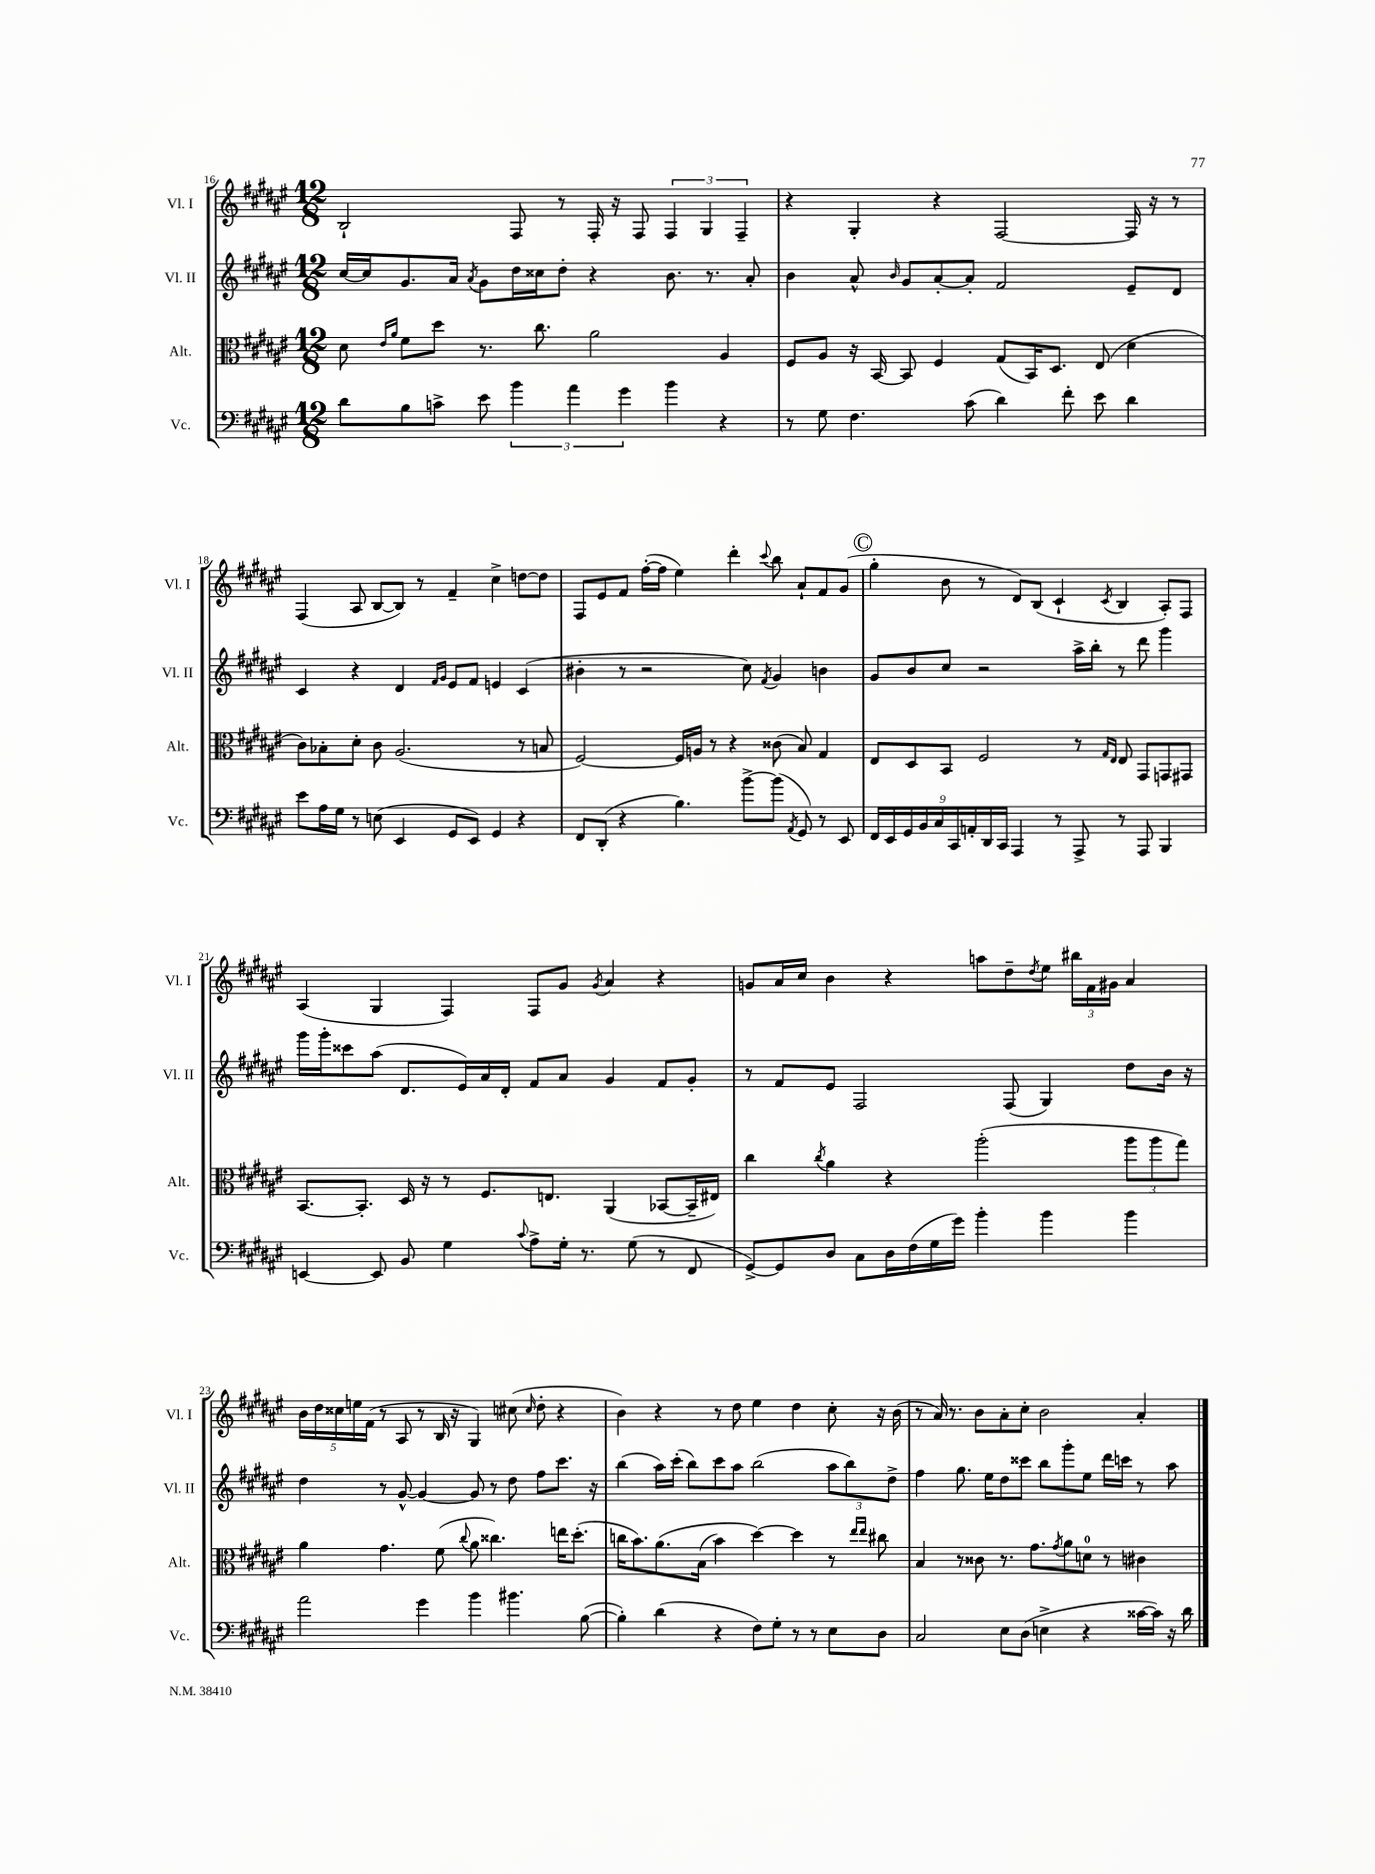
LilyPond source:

<<
\new StaffGroup <<
\new Staff = "s0" \with { instrumentName = "Vl. I" shortInstrumentName = "Vl. I" } {
    \clef treble \key fis \major \numericTimeSignature \time 12/8
    b2-! fis8 r8 fis16-. r16 fis8 \tuplet 3/2 { fis4 gis4 fis4-- } |
    r4 gis4-. r4 fis2~ fis16 r16 r8 |
    fis4( ais8 b8~ b8) r8 fis'4-- cis''4-> d''8~ d''8 |
    fis8 eis'8 fis'8 fis''16~-.( fis''16 eis''4) dis'''4-. \appoggiatura { cis'''8 } b''8 ais'8-! fis'8 gis'8( |
    \mark \markup { \circle "C" } gis''4-. b'8 r8 dis'8) b8( cis'4-! \acciaccatura { cis'8 } b4 ais8-.) fis8 |
    ais4( gis4 fis4) fis8 gis'8 \acciaccatura { gis'8 } ais'4 r4 |
    g'8 ais'16 cis''16 b'4 r4 a''8 dis''8-- \acciaccatura { dis''8 } eis''8 \tuplet 3/2 { bis''16 fis'16 gis'16 } ais'4 |
    \tuplet 5/4 { b'16 dis''16 cisis''16 e''16 fis'16( } r8 ais8 r8 b16 r16 gis4) cis''8( \grace { cis''16 } dis''8-. r4 |
    b'4) r4 r8 dis''8 eis''4 dis''4 cis''8-. r16 b'16( |
    r8 ais'16) r8. b'8 ais'8-. cis''8-. b'2 ais'4-. \bar "|." |
}
\new Staff = "s1" \with { instrumentName = "Vl. II" shortInstrumentName = "Vl. II" } {
    \clef treble \key fis \major \numericTimeSignature \time 12/8
    cis''16~ cis''16 gis'8. ais'16 \acciaccatura { ais'8 } gis'8 dis''16 cisis''16 dis''8-. r4 b'8. r8. ais'8-. |
    b'4 ais'8-^ \grace { b'16 } gis'8 ais'8~-. ais'8-. fis'2 eis'8-- dis'8 |
    cis'4 r4 dis'4 \grace { fis'16 gis'16 } eis'8 fis'8 e'4 cis'4( |
    bis'4-. r8 r2 cis''8) \acciaccatura { fis'8 } gis'4 b'4 |
    \mark \markup { \circle "C" } gis'8 b'8 cis''8 r2 ais''16-> b''16-. r8 dis'''8 gis'''4 |
    gis'''16 gis'''16-. cisis'''8 ais''8( dis'8. eis'16) ais'16 dis'16-. fis'8 ais'8 gis'4 fis'8 gis'8-. |
    r8 fis'8 eis'8 fis2 fis8( gis4) dis''8 b'16 r16 |
    dis''4 r8 gis'8~-^ gis'4~ gis'8 r8 dis''8 fis''8 cis'''8. r16 |
    b''4( ais''16) cis'''16-.( b''8) cis'''8 ais''8 b''2( \tuplet 3/2 { ais''8 b''8) dis''8-> } |
    fis''4 gis''8. eis''16 dis''8 cisis'''8 b''8 gis'''8-. eis''8 dis'''16 c'''16 r8 ais''8 \bar "|." |
}
\new Staff = "s2" \with { instrumentName = "Alt." shortInstrumentName = "Alt." } {
    \clef alto \key fis \major \numericTimeSignature \time 12/8
    dis'8 \grace { eis'16 ais'16 } fis'8 dis''8 r8. cis''8. ais'2 ais4 |
    fis8 ais8 r16 b,16~ b,8 fis4 gis8( b,16) dis8. eis8( dis'4 |
    cis'8) bes8-. dis'8-. cis'8 ais2.( r8 b8 |
    fis2~) fis16 a16 r8 r4 cisis'8( b8) gis4 |
    \mark \markup { \circle "C" } eis8 dis8 b,8 fis2 r8 \grace { gis16 eis16 } eis8 gis,8 g,8 gis,8 |
    b,8.~ b,8.-. dis16 r16 r8 fis8. e8. ais,4( bes,8~ bes,16-- eis16) |
    cis''4 \acciaccatura { cis''8 } ais'4 r4 ais''2-.( \tuplet 3/2 { ais''8 ais''8 gis''8) } |
    ais'4 gis'4. fis'8( \appoggiatura { cis''8 } ais'8 cisis''4.) e''16 dis''8.-.( |
    c''16 b'8.) ais'8.\( b16( b'4) dis''4~\) dis''4 r8 \grace { eis''16 eis''16 } cis''8 |
    b4 r8 cisis'8 r8. gis'8. \acciaccatura { gis'8 } ais'8 d'8-0 r8 cis'4 \bar "|." |
}
\new Staff = "s3" \with { instrumentName = "Vc." shortInstrumentName = "Vc." } {
    \clef bass \key fis \major \numericTimeSignature \time 12/8
    dis'8 b8 c'8-> eis'8 \tuplet 3/2 { b'4 ais'4 gis'4 } b'4 r4 |
    r8 gis8 fis4. cis'8( dis'4) fis'8-. eis'8 dis'4 |
    eis'8 ais16 gis16 r8 e8( eis,4 gis,8 eis,8) gis,4 r4 |
    fis,8 dis,8-.( r4 b4.) b'8~-> b'8( \acciaccatura { ais,8 } gis,8) r8 eis,8 |
    \mark \markup { \circle "C" } \tuplet 9/8 { fis,16 eis,16 gis,16 b,16 cis16 cis,16 a,16-. dis,16 cis,16 } ais,,4 r8 ais,,8-> r8 ais,,8 b,,4 |
    e,4~ e,8 b,8 gis4 \appoggiatura { cis'8 } ais8-> gis16-. r8. gis8( r8 fis,8 |
    gis,8~->) gis,8 dis8 cis8 dis16 fis16( gis16 gis'16) b'4-. b'4 b'4 |
    ais'2 gis'4 b'4 bis'4. b8~( |
    b4-.) dis'4( r4 fis8) gis8-. r8 r8 eis8 dis8 |
    cis2 eis8 dis8( e4-> r4 cisis'16~ cisis'16) r16 dis'16 \bar "|." |
}
>>
>>
\layout { \context { \Score currentBarNumber = #16 } }
